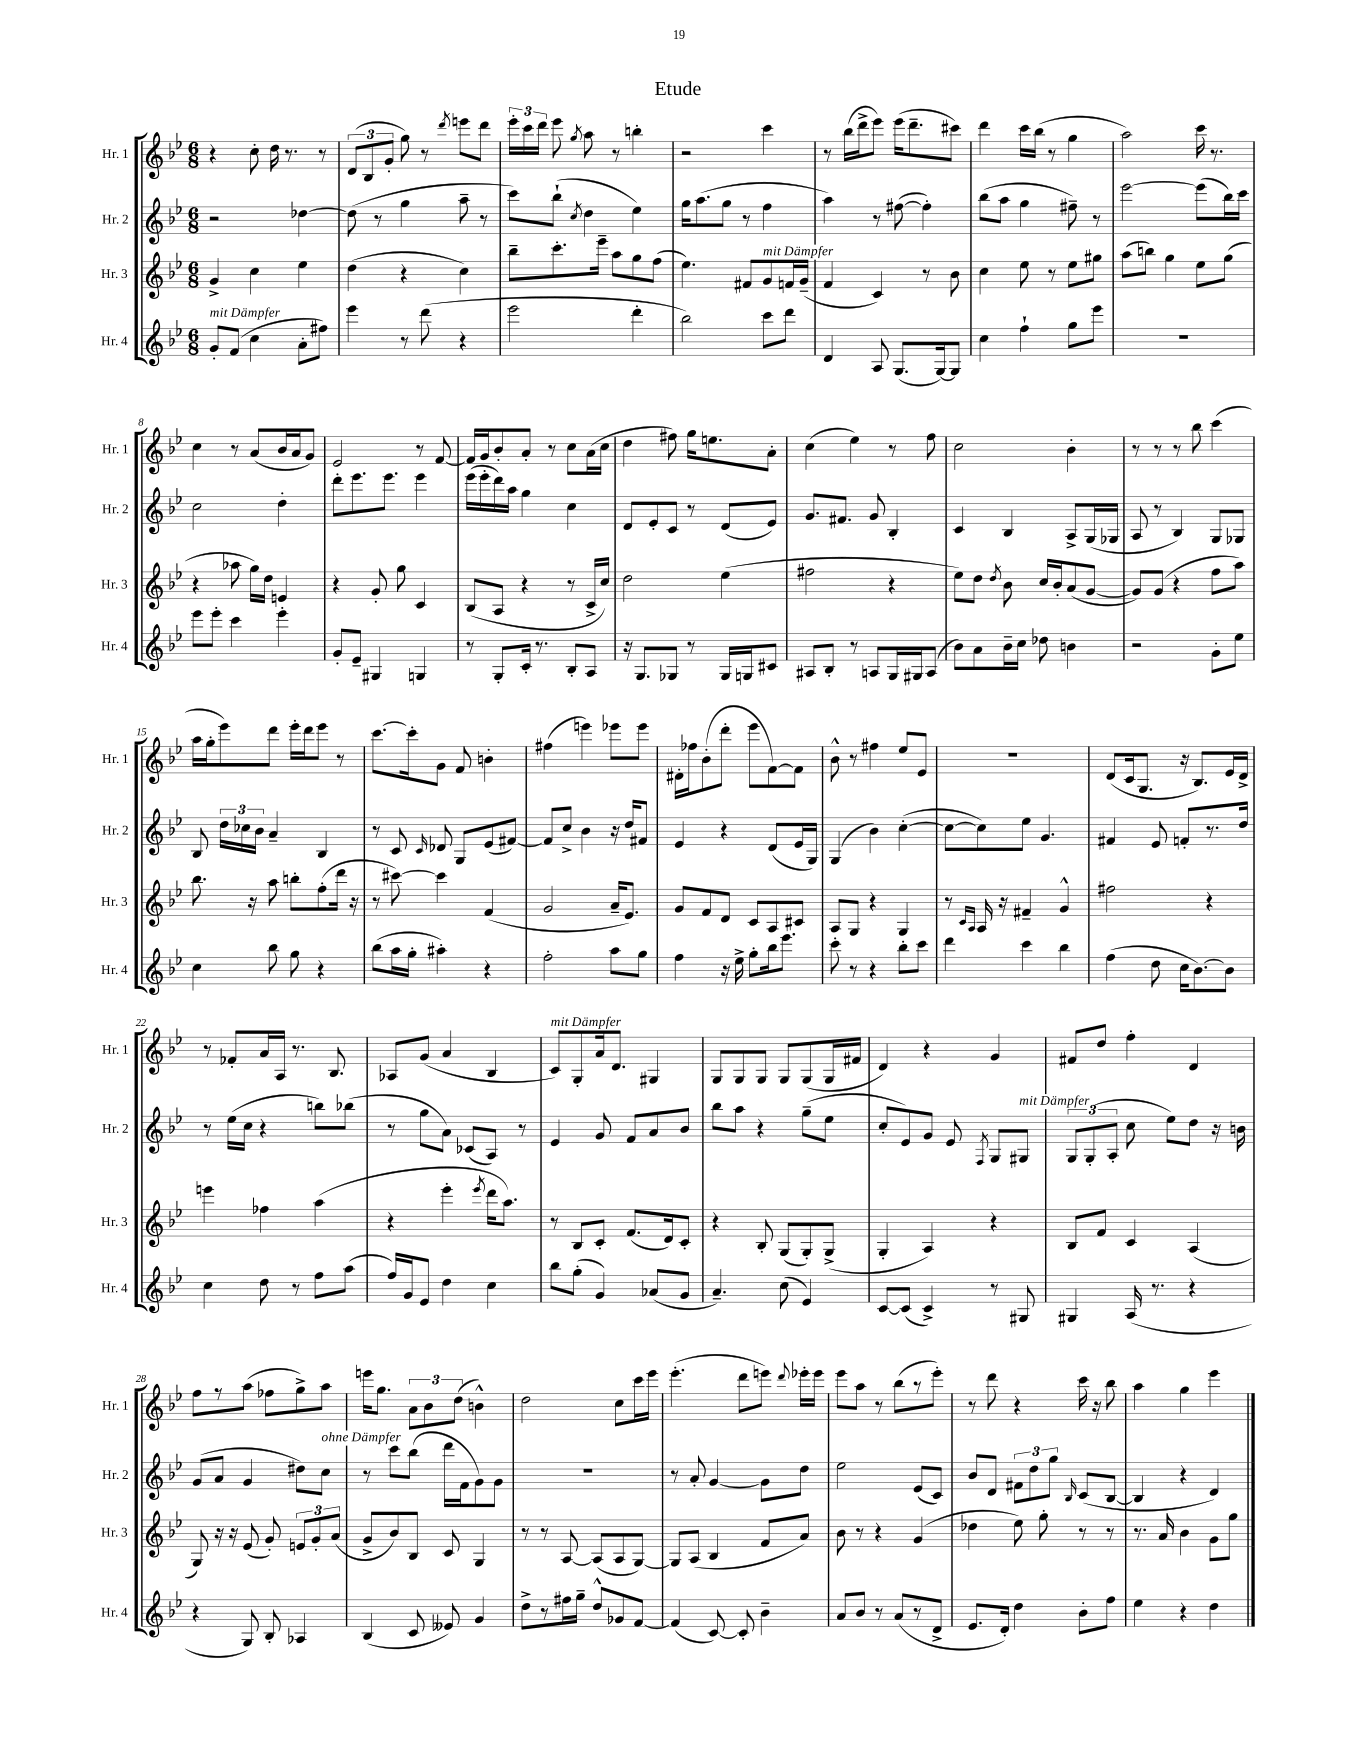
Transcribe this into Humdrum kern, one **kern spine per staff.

**kern	**kern	**kern	**kern
*staff4	*staff3	*staff2	*staff1
*clefG2	*clefG2	*clefG2	*clefG2
*k[b-e-]	*k[b-e-]	*k[b-e-]	*k[b-e-]
*M6/8	*M6/8	*M6/8	*M6/8
8g'/L	4g^/	2r	4r
(8f/J	.	.	.
4cc\	4cc\	.	8cc'\
.	.	.	16dd\
.	.	.	8.r
8a'\L	4ee-\	[4dd-\	.
8ff#\J)	.	.	8r
=	=	=	=
4eee-\	(4dd\	(8dd-\]	(12d/L
.	.	.	12B-/
.	.	8r	.
.	.	.	12g'/J
8r	4r	4gg\	8gg\)
(8ddd\	.	.	8r
.	.	.	8qddd/
4r	4cc\)	8aa~\	8eee\L
.	.	8r	8ddd\J
=	=	=	=
2eee-\	8bb-~\L	8ccc\L)	24eee-'\LL
.	.	.	24ccc\
.	.	.	24ddd\JJ
.	8.ccc'\	(8bb-`\J	8eee-\
.	.	8qcc/	8qgg/
.	.	4dd\	8aa\
.	16eee-~\Jk	.	.
.	8aa\L	.	8r
4ddd'\	8gg\	4ee-\)	4bb'\
.	(8ff\J	.	.
=	=	=	=
2bb-\)	4.ee-\)	16gg\LK	2r
.	.	(8.aa\	.
.	.	8gg\J	.
.	8f#/L	8r	.
8ccc\L	8g/	4ff\	4ccc\
8ddd\J	16f/L	.	.
.	(16g~/JJ	.	.
=	=	=	=
4d/	4f/	4aa\)	8r
.	.	.	(16bb-\LL
.	.	.	16ddd^\J
8A/	4c/)	8r	8eee-\J)
(8.G/L	.	([8ff#\	(16eee-\LK
.	.	.	8.ddd~\
.	8r	4ff#'\])	.
[16G/k)	.	.	.
8G/]J	8b-\	.	8ccc#\J)
=	=	=	=
4cc\	4cc\	(8bb-\L	4ddd\
.	.	8aa\J	.
4ff`\	8ee-\	4gg\	16ccc\LL
.	.	.	(16bb-\JJ
.	8r	.	8r
8gg\L	8ee-\L	8ff#~\)	4gg\
8eee-\J	8gg#\J	8r	.
=	=	=	=
2.r	(8aa\L	[2eee-\	2aa\)
.	8bb\J)	.	.
.	4gg\	.	.
.	8ee-\L	(8eee-\]L	16ccc\
.	.	.	8.r
.	(8gg\J	16bb-\L)	.
.	.	16ccc\JJ	.
=	=	=	=
8eee-\L	4r	2cc\	4cc\
8eee-'\J	.	.	.
4ccc\	8aa-\	.	8r
.	16gg\LL)	.	(8a/L
.	16dd\JJ	.	.
4eee-'\	4e/	4dd'\	16b-/L
.	.	.	16a/J
.	.	.	8g/J)
=	=	=	=
8g'/L	4r	8ddd'\L	2e-/
8e-~/J	.	8.eee-\	.
4G#/	8g'/	.	.
.	.	8.eee-\J	.
.	8gg\	.	.
4G/	4c/	4eee-\	8r
.	.	.	[8f/
=	=	=	=
8r	(8B-/L	(16eee-\LL	16f/]LL
.	.	16eee-'\	16g/J
8G'/L	8A/J	16ddd\)	8b-'/
.	.	16aa\JJ	.
16c'/Jk	4r	4gg\	8a'/J
8.r	.	.	.
.	.	.	8r
8B-'/L	8r	4cc\	8cc\L
8A/J	16c^/LL	.	(16a\L
.	16cc/JJ)	.	16cc\JJ
=	=	=	=
16r	2dd\	8d/L	4dd\
8.G/L	.	.	.
.	.	8e-'/	.
8G-/J	.	8c/J	8ff#\)
8r	.	8r	16gg\LK
.	.	.	8.ee\
16G-/LL	(4ee-\	(8d/L	.
16G/J	.	.	.
8c#/J	.	8e-/J)	8a'\J
=	=	=	=
8A#/L	2ff#\	8.g/L	(4cc\
8B-'/J	.	.	.
.	.	8.f#/J	.
8r	.	.	4ee-\)
8A/L	.	8g/	.
16G/L	4r	4B-'/	8r
16G#/J	.	.	.
(8A/J	.	.	8ff\
=	=	=	=
8b-\L)	8ee-\L)	4c/	2cc\
8a\	8dd\J	.	.
.	8qdd/	.	.
16b-~\L	8b-\	4B-/	.
16cc\JJ	.	.	.
8dd-\	16cc/LL	.	.
.	16b-'/J	.	.
4b\	(8a/	8A^/L	4b-'\
.	[8g/J	(16G/L	.
.	.	16G-/JJ	.
=	=	=	=
2r	8g/]L)	8A/	8r
.	(8g/J	8r	8r
.	4r	4B-/)	8r
.	.	.	8bb-\
8g'\L	8ff\L	8G/L	(4ccc\
8ee-\J	8aa\J)	8G-/J	.
=	=	=	=
4cc\	8.bb-\	8B-/	16aa\LL
.	.	.	16gg'\J
.	.	24dd\LL	8eee-\)
.	.	24cc-\	.
.	16r	.	.
.	.	24b-\JJ	.
8bb-\	8aa\	4a~/	8ddd\J
8gg\	8bb'\L	.	16eee-'\LL
.	.	.	16ddd\J
4r	(8ff'\	4B-/	8eee-\J
.	16ddd\Jk	.	8r
.	16r	.	.
=	=	=	=
(8bb-\L	8r	8r	[8.ccc\L
16aa\L	[8ccc#\)	8c/	.
16gg'\JJ	.	.	16ccc'\]k
.	.	16qqc/	.
4aa#'\)	4ccc#\]	8d-/	8g\J
.	.	8G/L	8f/
4r	(4f/	(8e-/	4b'\
.	.	[8f#/J)	.
=	=	=	=
2ff'\	2g/	8f#/]L	(4ff#\
.	.	8cc^/J	.
.	.	4b-\	4eee\)
8aa\L	16a~/LK	16r	8eee-\L
.	8.e-/J)	16dd/LK	.
8gg\J	.	8f#/J	8eee-\J
=	=	=	=
4ff\	8g/L	4e-/	16d#'\LL
.	.	.	16ff-\J
.	8f/	.	(8b-'\
16r	8d/J	4r	8ddd'\J
16ee-^\	.	.	.
8gg'\L	8c/L	.	8eee-\L
16bb-\k	8A/	(8d/L	[8f\)
8.eee-\J	.	.	.
.	8c#/J	16e-/L	8f\]J
.	.	16G/JJ)	.
=	=	=	=
8ccc'\	8A/L	(4G/	8b-^^\
8r	8G/J	.	8r
4r	4r	4b-\)	4ff#\
8bb-'\L	4G/	([4cc'\	8ee-/L
8ccc\J	.	.	8e-/J
=	=	=	=
4ddd\	8r	8cc\_L	2.r
.	16qqc/LL	.	.
.	16qqA/JJ	.	.
.	16A/	8cc\])	.
.	16r	.	.
4ccc\	4f#~/	8ee-\J	.
.	.	4.g/	.
4bb-\	4g^^/	.	.
=	=	=	=
(4ff\	2ff#\	4f#/	(8d/L
.	.	.	16c/k
.	.	.	8.G/J
8dd\	.	8e-/	.
16cc\LK	.	8f'/L	16r
[8.b-\)	.	.	8.B-/L)
.	4r	8.r	.
8b-\]J	.	.	16e-/L
.	.	16dd/Jk	16d^/JJ
=	=	=	=
4cc\	4eee\	8r	8r
.	.	(16ee-\LL	8f-'/L
.	.	16cc\JJ	.
8dd\	4ff-\	4r	16a/L
.	.	.	16A/JJ
8r	.	.	8.r
8ff\L	(4aa\	8bb\L)	.
.	.	.	8.B-/
(8aa\J	.	(8bb-\J	.
=	=	=	=
16ff/LL)	4r	8r	8A-/L
16g/J	.	.	.
8e-/J	.	8gg\L	(8g/J
4dd\	4eee-'\	8a\J)	4a/
.	.	(8c-/L	.
.	8qeee-/	.	.
4cc\	16ddd\LK	8A/J)	4B-/
.	8.aa\J)	.	.
.	.	8r	.
=	=	=	=
8bb-\L	8r	4e-/	8c/L)
(8gg'\J	8B-/L	.	8G'/
4g/)	8c'/J	8g/	16a/k
.	.	.	8.d/J
.	(8.f/L	8f/L	.
(8a-/L	.	8a/	4G#/
.	16d/k)	.	.
8g/J	8c'/J	8b-/J	.
=	=	=	=
4.a~/)	4r	8bb-\L	8G/L
.	.	8aa\J	8G/
.	8B-'/	4r	8G/J
(8cc\	(8G/L	.	8G/L
4e-/)	8G'/)	(8gg~\L	(8G/
.	(8G^/J	8ee-\J	16G/L
.	.	.	16f#/JJ
=	=	=	=
[8c/L	4G'/	8cc'/L	4d/)
(8c/]J	.	8e-/)	.
4c^/)	4A/)	8g/J	4r
.	.	8e-/	.
.	.	8qF/	.
8r	4r	8G/L	4g/
8G#/	.	8G#/J	.
=	=	=	=
4G#/	8B-/L	12G/L	8f#/L
.	.	(12G'/	.
.	8f/J	.	8dd/J
.	.	12A'/J	.
(16A/	4c/	8cc\	4ff'\
8.r	.	.	.
.	.	8ee-\L)	.
4r	(4A/	8dd\J	4d/
.	.	16r	.
.	.	16b\	.
=	=	=	=
4r	8G/)	(8g/L	8ff\L
.	16r	8a/J	8r
.	16r	.	.
8G/)	(8e-/	4g/	(8aa\J
8B-'/	8g'/)	.	8ff-\L
4A-/	12e/L	8dd#\L)	8gg^\)
.	12g'/	.	.
.	.	8cc\J	8aa\J
.	(12a/J	.	.
=	=	=	=
(4B-/	8g^/L	8r	16eee\LK
.	.	.	8.gg\J
.	8b-/)	8ccc\L	.
8c/	8B-/J	(8bb-\J	12a\L
.	.	.	12b-\
8e--/)	8c/	16ddd\LL	.
.	.	.	(12dd\J
.	.	16f\J	.
4g/	4G/	8g\)	4b^^\)
.	.	8g\J	.
=	=	=	=
8dd^\L	8r	2.r	2dd\
8r	8r	.	.
16ff#\L	[8A/	.	.
16gg~\JJ	.	.	.
8dd^^/L	(8A/]L	.	.
8g-/	8A/	.	8cc\L
[8f/J	[8G/J)	.	16ccc\L
.	.	.	16eee-\JJ
=	=	=	=
(4f/]	8G/]L	8r	(4.eee-'\
.	(8A/J	8a'/	.
[8c/)	4B-/	[4g/	.
8c'/]	.	.	8ddd\L
4b-~\	8f/L	8g\]L	8eee\J)
.	.	.	8qqddd/
.	8a/J)	8dd\J	16eee-'\LL
.	.	.	16eee-\JJ
=	=	=	=
8a/L	8b-\	2ee-\	8eee-\L
8b-/J	8r	.	8aa\J
8r	4r	.	8r
(8a/L	.	.	(8bb-\L
8r	(4g/	(8e-/L	8r
8d^/J	.	8c/J)	8eee-'\J)
=	=	=	=
8.e-/L	4dd-\	8b-/L	8r
.	.	8d/J	8ddd\
16d'/Jk)	.	.	.
4dd\	8ee-\)	12f#\L	4r
.	.	12dd\	.
.	8gg'\	.	.
.	.	12gg\J	.
.	.	16qqB-/	.
8b-'\L	8r	(8c/L	16ccc\
.	.	.	16r
8ff\J	8r	[8B-/J	8bb-\
=	=	=	=
4ee-\	8.r	4B-/]	4aa\
.	16a/	.	.
4r	4b-\	4r	4gg\
4dd\	8g\L	4d/)	4eee-\
.	8gg\J	.	.
==	==	==	==
*-	*-	*-	*-
